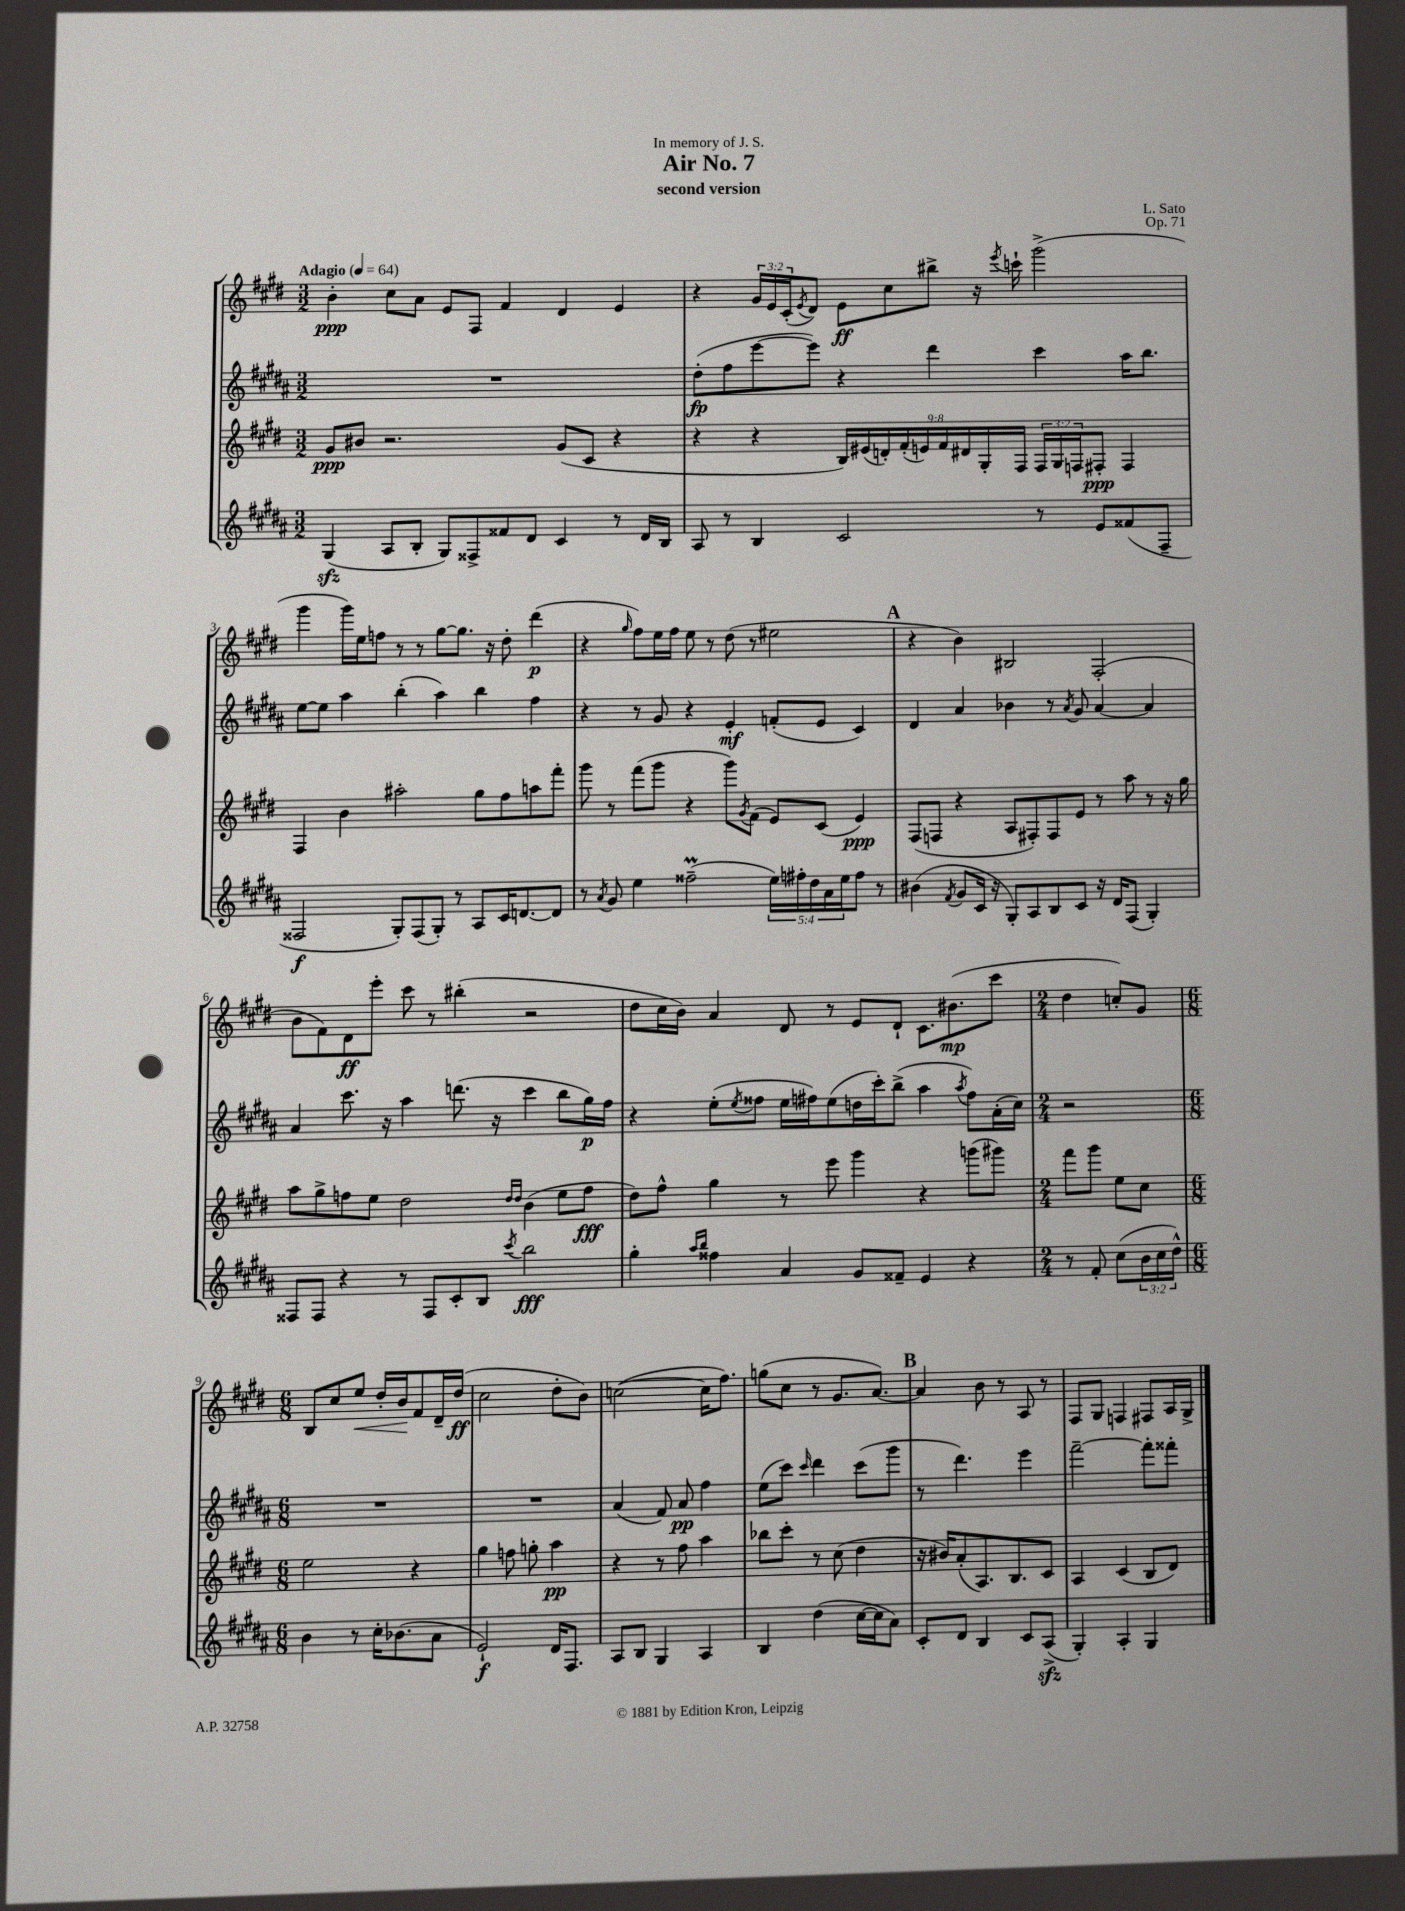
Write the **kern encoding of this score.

**kern	**kern	**kern	**kern
*staff4	*staff3	*staff2	*staff1
*clefG2	*clefG2	*clefG2	*clefG2
*k[f#c#g#d#a#]	*k[f#c#g#d#]	*k[f#c#g#d#a#]	*k[f#c#g#d#]
*M3/2	*M3/2	*M3/2	*M3/2
*MM64	*MM64	*MM64	*MM64
(4G#	8g#	1.r	4b'
.	8b#	.	.
8A#	2.r	.	8cc#
8B'	.	.	8a
8G#)	.	.	8e
8F##^	.	.	8F#
8f##	.	.	4f#
8d#	.	.	.
4c#	(8g#	.	4d#
.	8c#	.	.
8r	4r	.	4e
16d#	.	.	.
16B	.	.	.
=	=	=	=
8A#	4r	(8dd#'	4r
8r	.	8ff#	.
4B	4r	[8eee	24g#
.	.	.	24e
.	.	.	(24c#'
.	.	.	8qe
.	.	8eee])	8d#)
2c#	18B)	4r	8e
.	(18e#	.	.
.	18d')	.	.
.	.	.	8cc#
.	(18f#'	.	.
.	18e)	.	.
.	.	4ddd#	8bb#^
.	18f#	.	.
.	18d#	.	.
.	.	.	16r
.	18G#'	.	.
.	.	.	8qeee
.	.	.	16ccc`
.	18F#	.	.
8r	24F#	4ccc#	(2ggg#^
.	24G#	.	.
.	24F	.	.
8e	8F#'	.	.
(8f##	4F#	16aa#	.
.	.	8.bb	.
8F#~	.	.	.
=	=	=	=
2F##	4F#	[8ee	4ggg#
.	.	8ee]	.
.	4b	4aa#	16ggg#)
.	.	.	16ee
.	.	.	8ff
8G#')	2aa#'	(4bb'	8r
(8F##	.	.	8r
8G#')	.	4aa#)	[8gg#
8r	.	.	8.gg#]
8A#	8gg#	4bb	.
.	.	.	16r
16c#	8ff#	.	8dd#'
[8.d	.	.	.
.	8aa	4ff#	(4ddd#
8d]	8fff#'	.	.
=	=	=	=
8r	8ggg#	4r	4r
8qa#	.	.	.
8g#	8r	.	.
.	.	.	16qqgg#
4ee	(8fff#	8r	8ff#)
.	8ggg#	8g#	16ee
.	.	.	16ff#
(2ff##~	4r	4r	8ee
.	.	.	8r
.	8ggg#)	4e'	(8dd#
.	8qg#	.	.
.	(8f#	.	8r
20ee)	8e)	(8f'	2ee#
20ff#'	.	.	.
20dd#	.	.	.
.	(8c#	8e	.
20a#	.	.	.
20ee	.	.	.
8ff#	4e)	4c#)	.
8r	.	.	.
=	=	=	=
(4b#	(8F#	4d#	4r
.	8F	.	.
8qf#	.	.	.
8g#	4r	4a#	4b)
16c#	.	.	.
16r	.	.	.
8G#')	8A	4b-	2B#
8A#	8F#')	.	.
8B	8F#	8r	.
.	.	8qa#	.
8c#	8e	8g#	.
16r	8r	[4a#	(2F#'
16d#	.	.	.
(8F#	8aa	.	.
4G#')	8r	4a#]	.
.	16r	.	.
.	16gg#	.	.
=	=	=	=
8F##	8aa	4a#	8b
8F##	8gg#^	.	8f#)
4r	8ff	8.ccc#	8d#
.	8ee	.	8eee'
.	.	16r	.
8r	2dd#	4aa#	8ccc#
8F##	.	.	8r
8c#'	.	(8.ddd	(4bb#'
8B	.	.	.
.	.	16r	.
.	16qqdd#	.	.
8qccc#	16qqdd#	.	.
2bb	(4b	4ccc#	2r
.	8ee	8bb	.
.	8ff	16gg#)	.
.	.	16ff#	.
=	=	=	=
4gg#'	8dd#)	4r	8dd#
.	8ff#^^	.	16cc#
.	.	.	16b)
16qqaa#	.	.	.
16qqbb	.	.	.
4ff##	4gg#	(8ee'	4a
.	.	8qee	.
.	.	8ff##	.
4a#	8r	16ee	8d#
.	.	16ff#)	.
.	8eee	(8ee	8r
8g#	4ggg#	16dd	8e
.	.	16ccc#')	.
8f##~	.	(8bb^	8d#`
4e	4r	4aa#	8.c#
.	.	.	(8.b#
.	.	8qaa#	.
4r	(8ggg	8ff#)	.
.	8ggg#)	(16a#'	8ccc#
.	.	16cc#)	.
=	=	=	=
*M2/4	*M2/4	*M2/4	*M2/4
8r	8fff#	2r	4dd#
8f#'	8ggg#	.	.
(8cc#	8ee	.	8cc')
24b	8cc#	.	8g#
24cc#	.	.	.
24dd#^^)	.	.	.
=	=	=	=
*M6/8	*M6/8	*M6/8	*M6/8
4b	2ee	2.r	8B
.	.	.	8cc#
8r	.	.	8ee
16cc#'	.	.	16dd#'
(8.b-	.	.	16b
.	4r	.	8f#
8a#	.	.	16d#~
.	.	.	(16dd#
=	=	=	=
2e`)	4gg#	2.r	2cc#
.	8ff	.	.
.	8gg'	.	.
16d#	4aa	.	8dd#'
8.F#	.	.	.
.	.	.	8b)
=	=	=	=
8A#	4r	(4a#	([2cc
8B	.	.	.
4G#	8r	8f#)	.
.	8ff#	8a#	.
4A#	4aa	4ff#	16cc]
.	.	.	8.ff#)
=	=	=	=
4B	8bb-	(8ee	(8gg
.	8ccc#'	8ccc#)	8cc#
.	.	16qqccc#	.
(4dd#	8r	4ddd#	8r
.	(8cc#	.	8.g#
[16cc#	4dd#	(8ccc#	.
16cc#]	.	.	[8.a)
8a#)	.	8ggg#	.
=	=	=	=
8c#'	16r	8r	4a]
.	16b#)	.	.
8d#	(8a'	4.ddd#)	.
4B	8.A)	.	8b
.	.	.	8r
.	8.B	.	.
8c#	.	4eee	8A
(8A#^	8c#	.	8r
=	=	=	=
4G#')	4A	[2fff#~	8F#
.	.	.	8G#
4A#'	(4c#	.	4F
4G#	8B	8fff#']	8F#
.	8d#)	8fff##'	16A
.	.	.	16G#^
==	==	==	==
*-	*-	*-	*-
